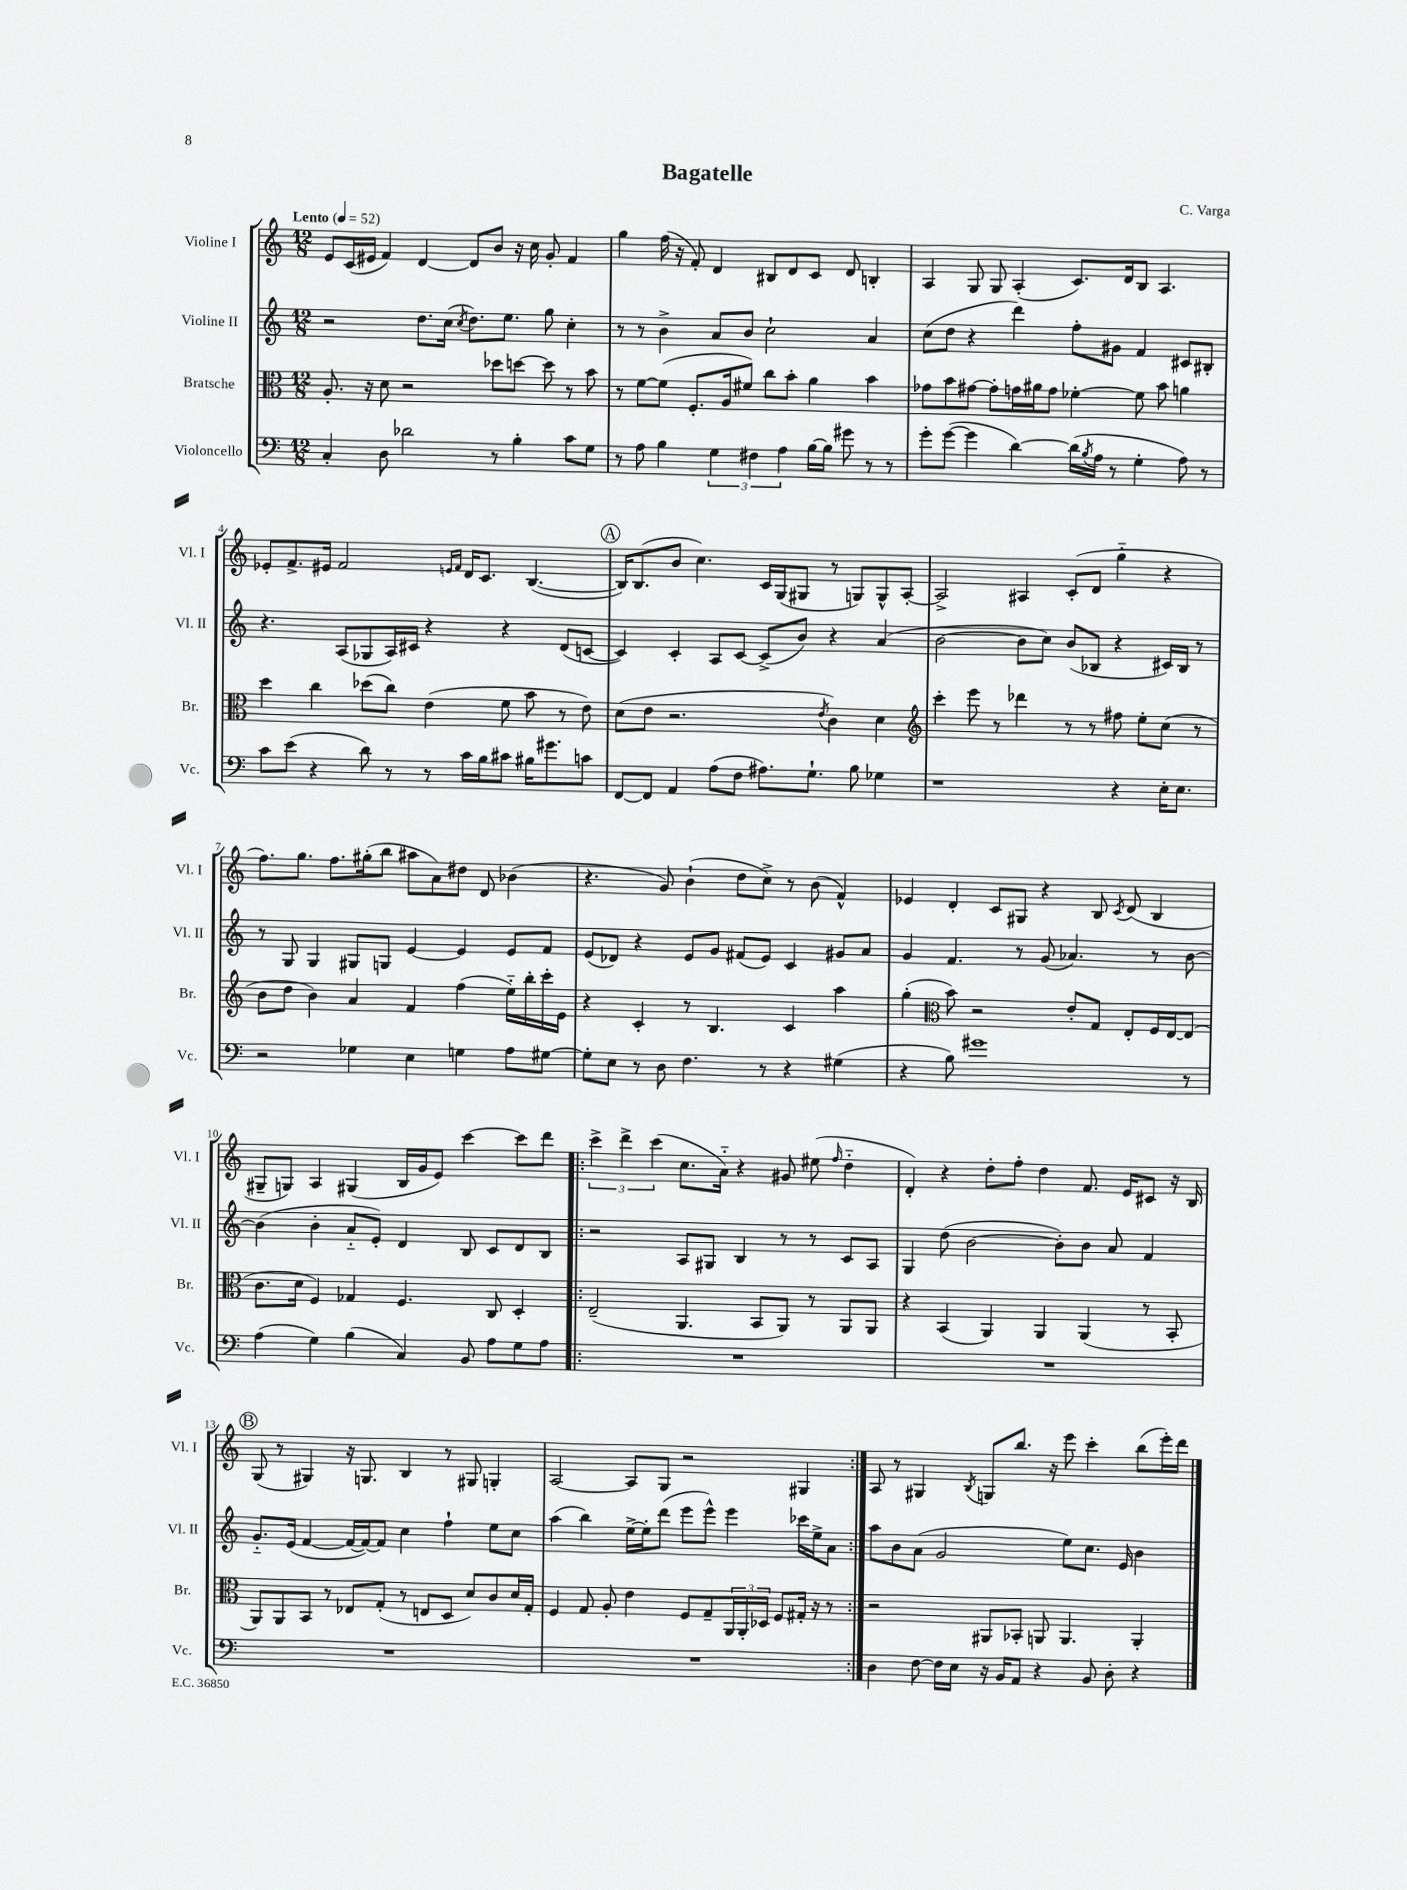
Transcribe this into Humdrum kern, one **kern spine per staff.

**kern	**kern	**kern	**kern
*staff4	*staff3	*staff2	*staff1
*clefF4	*clefC3	*clefG2	*clefG2
*k[]	*k[]	*k[]	*k[]
*M12/8	*M12/8	*M12/8	*M12/8
*MM52	*MM52	*MM52	*MM52
4C'	8.A'	2r	8e
.	.	.	(16c
.	16r	.	16e#
8D	8d	.	4f)
2d-	2r	.	.
.	.	8.dd	[4d
.	.	(16cc	.
.	.	8qcc	.
.	.	8.dd)	8d]
8r	8dd-	.	8b
.	.	8.ee	.
4B'	[8dd	.	16r
.	.	.	16cc
.	8dd]	8gg	8g'
8c	8r	4cc'	4f
8G	8b	.	.
=	=	=	=
8r	8r	8r	4gg
8A	[8f	8r	.
4B	(8f]	4b^	(16ff
.	.	.	16r
.	8.F'	.	8f')
6G	.	8a	4d
.	16A	.	.
.	8f#)	8b	.
6F#	.	.	.
.	8cc	2cc`	8B#
6A	.	.	.
.	8b'	.	8d
[16B	4a	.	8c
16B]	.	.	.
8g#	.	.	8d
8r	4b	4a	4B'
8r	.	.	.
=	=	=	=
8g'	8g-	(8cc	4A
([8g	8b	8dd	.
4g]	[8g#	4r	8G
.	8g#']	.	8G
[4d)	16g	4ddd)	(4A'
.	16a#	.	.
.	8g	.	.
(16d]	[4f-'	8ff'	8.c)
8qB	.	.	.
16A	.	.	.
8r	.	8g#	.
.	.	.	16d
4G'	8f-]	4f	8B
.	8b	.	4.A
8A)	4a	8c#	.
8r	.	8B#'	.
=	=	=	=
8c	4dd	4.r	8e-'
(8e	.	.	8.f^
4r	4cc	.	.
.	.	.	16e#
.	.	(8A	2f
8d)	(8dd-	8G-	.
8r	8cc)	16A)	.
.	.	16c#	.
8r	(4e	4r	.
.	.	.	16qqe
.	.	.	16qqf
16c	.	.	16d
16B	.	.	8.c
8c#	8f	4r	.
16B#	8b	.	([4.B
8.g#	.	.	.
.	8r	(8d	.
8c	8e)	[8c	.
=	=	=	=
[8FF	(8d	4c])	16B])
.	.	.	(8.B
8FF]	8e	.	.
4AA	2.r	4c'	8b
.	.	.	4.cc)
(8A	.	8A	.
8F	.	[8c	.
8.A#)	.	(8c^]	16c
.	.	.	(16G
.	.	8b)	8G#
8.G`	.	.	.
.	8qe	.	.
.	4c)	4r	8r
8B	.	.	8G)
4G-	4d	(4a	8G^^
.	.	.	[8A'
=	=	=	=
*	*clefG2	*	*
1r	4ccc'	[2b	2A^]
.	8eee	.	.
.	8r	.	.
.	4ddd-	8b]	4A#
.	.	8cc)	.
.	8r	(8b	(8c'
.	8r	8B-	8d
4r	8ff#	4r	4gg'~
.	8ee'	.	.
16E'	(8cc	16c#)	4r
8.E	.	16B-	.
.	8r	8r	.
=	=	=	=
2r	8b	8r	8.ff)
.	8dd	8G	.
.	.	.	8.gg
.	4b)	4G	.
.	.	.	8.ff
4G-	4a	8G#	.
.	.	.	(16gg#'
.	.	8G	8bb
4E	4f	[4e	8aa#
.	.	.	8a)
4G	(4ff	4e]	8dd#
.	.	.	8d
8A	16ee'~)	8e	(4b-
.	16bb'	.	.
[8G#	16ccc'	8f	.
.	16e	.	.
=	=	=	=
8G#']	4r	(8e	4.r
8E	.	8d-)	.
8r	4c'	4r	.
8D	.	.	8g)
4.F	8r	8e	(4b`
.	4.B	8g	.
.	.	(8f#	8dd
8r	.	8e)	8cc^)
4r	4c	4c	8r
.	.	.	(8b
(4G#	4aa	8g#	4f^^)
.	.	8a	.
=	=	=	=
4r	(4gg'	4g	4e-
*	*clefC3	*	*
8B)	8b)	4.f	4d'
1g#	2r	.	.
.	.	.	8c
.	.	8r	8G#
.	.	(8g	4r
.	8e'	4.a-)	.
.	8G	.	8B
.	.	.	8qc
.	8E'	.	(8d
.	16F	8r	4B
.	[16E	.	.
8r	(8E]	[8b	.
=	=	=	=
(4A	8.c	(4b]	8G#~
.	.	.	8G)
.	16d	.	.
4G)	4F)	4b'	4A
(4B	4G-	8a'~	(4G#
.	.	8e')	.
4C)	4.F	4d	16B
.	.	.	16g
.	.	.	8e)
8BB	.	8B	[4ccc
8A	8C	8c	.
8G	4D'	8d	8ccc]
8A	.	8B	8ddd
=!|:	=!|:	=!|:	=!|:
1.r	(2E~	2r	6ccc^
.	.	.	6ddd^
.	.	.	(6ccc
.	4.AA	8A	8.cc
.	.	8G#	.
.	.	.	16a'~)
.	.	4B	4r
.	8BB	.	.
.	8AA)	8r	8g#
.	8r	8r	(8ee#
.	.	.	16qqff
.	8AA	8c	4dd'~
.	8AA	8A	.
=	=	=	=
1.r	4r	4G	4d')
.	(4BB	(8dd	4r
.	.	[2b	.
.	4AA)	.	8dd'
.	.	.	8ff'
.	4AA	.	4dd
.	.	8b'])	.
.	(4AA	8b	8.f
.	.	8a	.
.	.	.	16e
.	8r	4f	8c#
.	8BB'	.	16r
.	.	.	16B
=	=	=	=
1.r	8AA)	8.g'~	(8G
.	8AA	.	8r
.	.	(16e	.
.	8BB	[4f	4G#)
.	8r	.	.
.	8E-	16f_	16r
.	.	16f_)	8.G
.	(8G'	8f]	.
.	8r	4cc	4B
.	8E	.	.
.	8D	4ff`	8r
.	8d)	.	8G#
.	8c	8ee	4G'
.	16d	8cc	.
.	16G'	.	.
=	=	=	=
1.r	4F	(4aa	[2A
.	8G	4bb)	.
.	8A'	.	.
.	4e	[16ee^	8A]
.	.	16ee']	.
.	.	(8ddd	8G
.	8F	8eee	2r
.	8G~	8eee^^)	.
.	24AA	4eee	.
.	24AA'	.	.
.	24D-	.	.
.	8F	.	.
.	16G#'	16ccc-	4G#
.	16r	16ee^	.
.	8r	8a	.
=:|!	=:|!	=:|!	=:|!
4D	2r	8aa	8A
.	.	8b	8r
[8F	.	(8a	4G#
16F]	.	2g	.
16E	.	.	.
.	.	.	8qB
16r	8AA#	.	8G
16BB	.	.	.
8AA	8BB-'	.	8.bb
4r	8AA	.	.
.	.	.	16r
.	4.AA	8ee)	8eee
8BB	.	8.cc	4ccc'
8D'	.	.	.
.	.	16e	.
4r	4AA'	4b	(8bb
.	.	.	16eee')
.	.	.	16ddd
==	==	==	==
*-	*-	*-	*-
